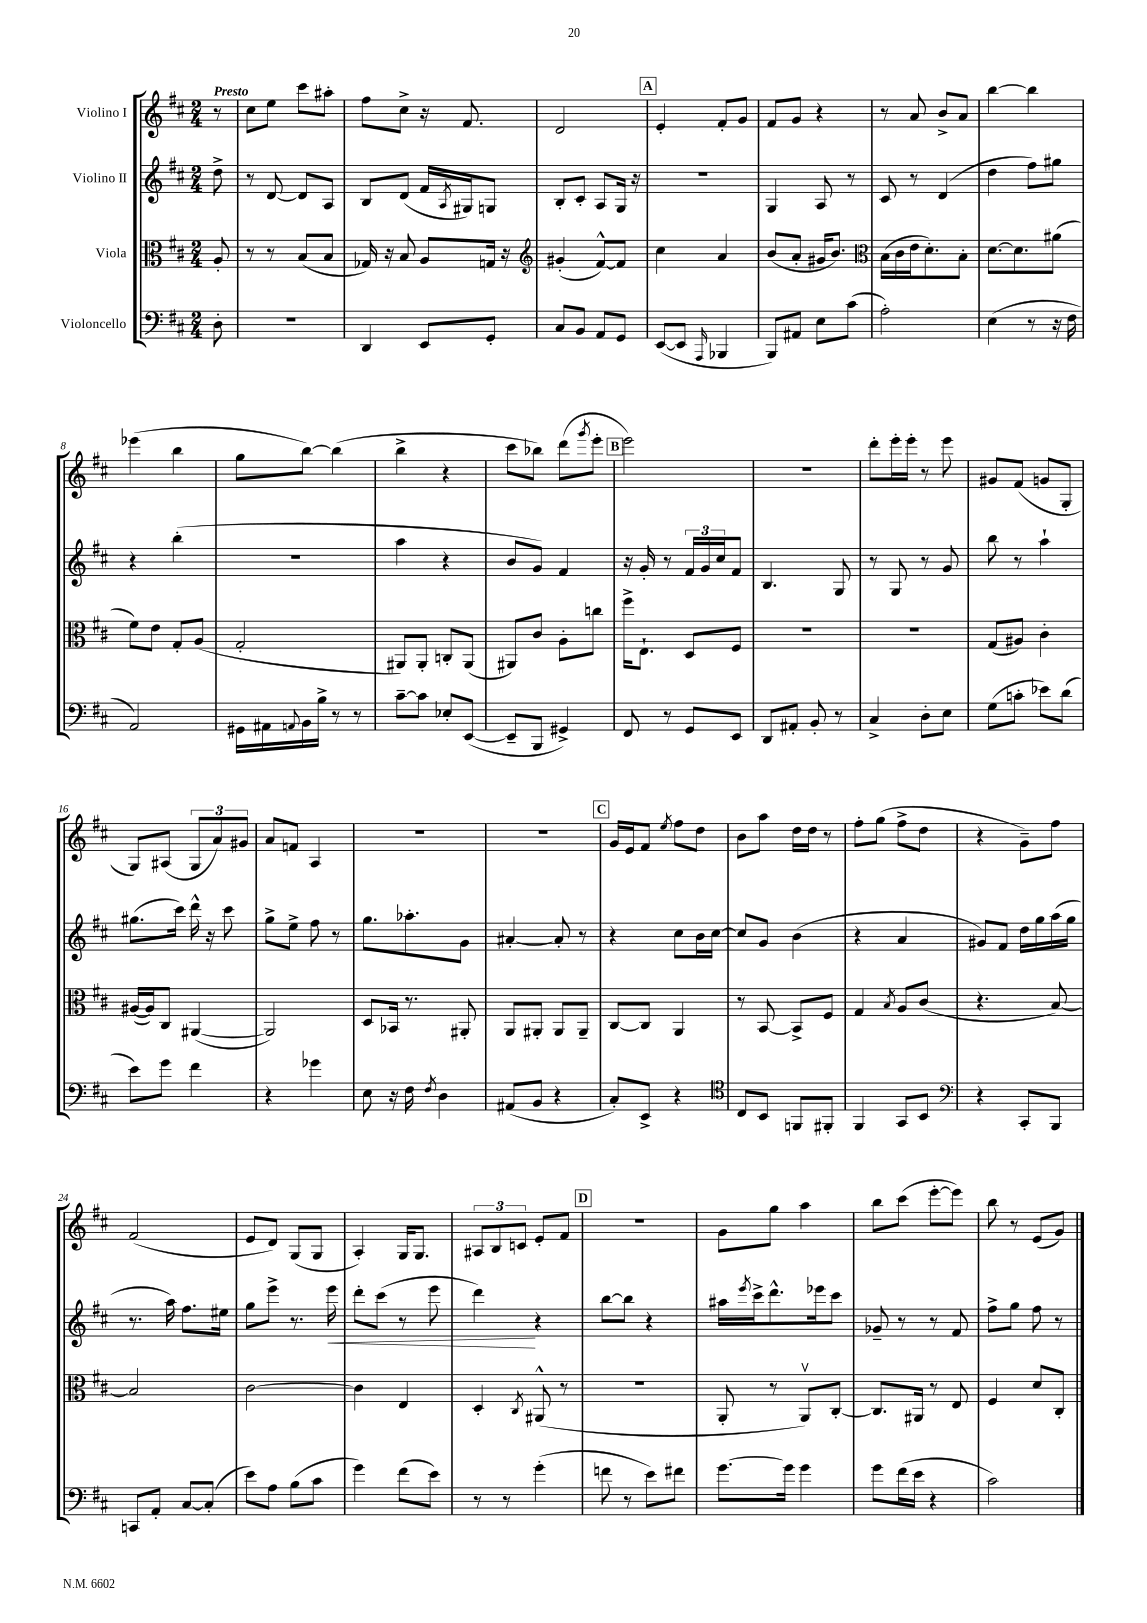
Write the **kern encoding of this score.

**kern	**kern	**kern	**kern
*staff4	*staff3	*staff2	*staff1
*clefF4	*clefC3	*clefG2	*clefG2
*k[f#c#]	*k[f#c#]	*k[f#c#]	*k[f#c#]
*M2/4	*M2/4	*M2/4	*M2/4
8D'	8A'	8dd^	8r
=	=	=	=
2r	8r	8r	8cc#
.	8r	[8d	8ee
.	(8B	8d]	8ccc#
.	8B	8A	8aa#'
=	=	=	=
4DD	16G-)	8B	8ff#
.	16r	.	.
.	8B	(8d	8cc#^
8EE	8A	16f#	16r
.	.	8qA	.
.	.	16G#)	8.f#
8GG'	16G	8G	.
.	16r	.	.
=	=	=	=
*	*clefG2	*	*
8C#	(4g#'	8B'	2d
8BB	.	8c#'	.
8AA	[8f#^^)	8A	.
8GG	8f#]	16G	.
.	.	16r	.
=	=	=	=
([8EE	4cc#	2r	4e'
8EE]	.	.	.
16qqAAA	.	.	.
4BBB-	4a	.	8f#'
.	.	.	8g
=	=	=	=
8BBB)	(8b	4G	8f#
8AA#	8a'	.	8g
8E	16g#	8A	4r
.	8.b)	.	.
(8c#	.	8r	.
=	=	=	=
*	*clefC3	*	*
2A')	(16B	8c#	8r
.	16c#	.	.
.	16e	8r	8a
.	8.d')	.	.
.	.	(4d	8b^
.	8B'	.	8a
=	=	=	=
(4E	[8.d	4dd	[4bb
.	8.d]	.	.
8r	.	8ff#)	4bb]
16r	(8a#	8gg#	.
16F#	.	.	.
=	=	=	=
2AA)	8f#)	4r	(4eee-
.	8e	.	.
.	8G'	(4bb'	4bb
.	(8A	.	.
=	=	=	=
16GG#	2G'	2r	8gg
16AA#	.	.	.
8qqAA	.	.	.
16BB	.	.	[8bb)
16B^	.	.	.
8r	.	.	(4bb]
8r	.	.	.
=	=	=	=
[8c#~	8AA#)	4aa	4bb^
8c#]	8AA#'	.	.
8E-'	8C'	4r	4r
([8EE	(8AA#	.	.
=	=	=	=
8EE~]	8AA#)	8b	8ccc#
8BBB	8c#	8g)	8bb-)
4GG#^)	8A'	4f#	(8ddd
.	.	.	8qggg
.	8cc	.	8eee'
=	=	=	=
8FF#	16ff#^	16r	2eee)
.	8.E`	16g'	.
8r	.	8r	.
8GG	8D	24f#	.
.	.	24g	.
.	.	24cc#	.
8EE	8F#	8f#	.
=	=	=	=
8DD	2r	4.B	2r
8AA#'	.	.	.
8BB'	.	.	.
8r	.	8G	.
=	=	=	=
4C#^	2r	8r	8ddd'
.	.	8G	16eee'
.	.	.	16eee'
8D'	.	8r	8r
8E	.	8g	8eee
=	=	=	=
(8G	(8G	8bb	8g#
8c'	8A#)	8r	(8f#
8e-)	4c#'	4aa`	8g
(8d	.	.	8G'
=	=	=	=
8e)	([16A#	(8.gg#	8G)
.	16A#])	.	.
8g	8C#	.	(8A#
.	.	16ccc#)	.
4f#	([4AA#	16ddd^^	12G
.	.	16r	.
.	.	.	12a)
.	.	8ccc#	.
.	.	.	12g#
=	=	=	=
4r	2AA#])	8gg^	8a
.	.	8ee^	8f
4g-	.	8ff#	4A
.	.	8r	.
=	=	=	=
8E	8D	8.gg	2r
16r	16BB-	.	.
16F#	8.r	8.aa-'	.
8qF#	.	.	.
4D	.	.	.
.	8AA#'	8g	.
=	=	=	=
(8AA#	8AA	[4a#'	2r
8BB	8AA#'	.	.
4r	8AA#	8a#']	.
.	8AA#~	8r	.
=	=	=	=
8C#')	[8C#	4r	16g
.	.	.	16e
8EE^	8C#]	.	8f#
.	.	.	8qee
4r	4AA	8cc#	8ff#
.	.	16b	8dd
.	.	[16cc#	.
=	=	=	=
*clefC4	*	*	*
8C#	8r	8cc#]	8b
8BB	[8BB	8g	8aa
8FF	8BB^]	(4b	16dd
.	.	.	16dd
8FF#'	8F#	.	8r
=	=	=	=
4FF#	4G	4r	8ff#'
.	.	.	(8gg
.	8qB	.	.
8GG	8A	4a	8ff#^
8BB	(8c#	.	8dd
=	=	=	=
*clefF4	*	*	*
4r	4.r	8g#)	4r
.	.	8f#	.
8CC#'	.	16dd	8g~)
.	.	16gg	.
8BBB	[8B)	(16aa	8ff#
.	.	16gg	.
=	=	=	=
8CC	2B]	8.r	(2f#
8AA'	.	.	.
.	.	16aa)	.
[8C#	.	8.ff#	.
(8C#']	.	.	.
.	.	16ee#	.
=	=	=	=
8e)	[2c#	8gg	8e
8A	.	8eee^	8d)
(8B	.	8.r	(8G
8c#	.	.	8G
.	.	16eee	.
=	=	=	=
4g)	4c#]	8ddd'	4A')
.	.	(8ccc#	.
(8f#	4E	8r	16G
.	.	.	8.G
8e)	.	8eee	.
=	=	=	=
8r	4D'	4ddd)	12A#
.	.	.	12B
8r	.	.	.
.	.	.	12c
.	8qC#	.	.
(4g'	(8AA#^^	4r	8e'
.	8r	.	8f#
=	=	=	=
8f	2r	[8bb	2r
8r	.	8bb]	.
8e)	.	4r	.
8f#	.	.	.
=	=	=	=
[8.g	8AA'	16aa#	8g
.	.	8qeee	.
.	.	16ccc#^	.
.	8r	8.ddd^^	8gg
16g]	.	.	.
4g	8AAv)	.	4aa
.	.	16eee-	.
.	[8C#'	8ccc#	.
=	=	=	=
8g	8.C#]	8g-~	8bb
(16f#	.	8r	(8ccc#
16e	16AA#	.	.
4r	8r	8r	[8eee'
.	8E	8f#	8eee])
=	=	=	=
2c#)	4F#	8ff#^	8bb
.	.	8gg	8r
.	8d	8ff#	(8e
.	8C#'	8r	8g)
==	==	==	==
*-	*-	*-	*-
